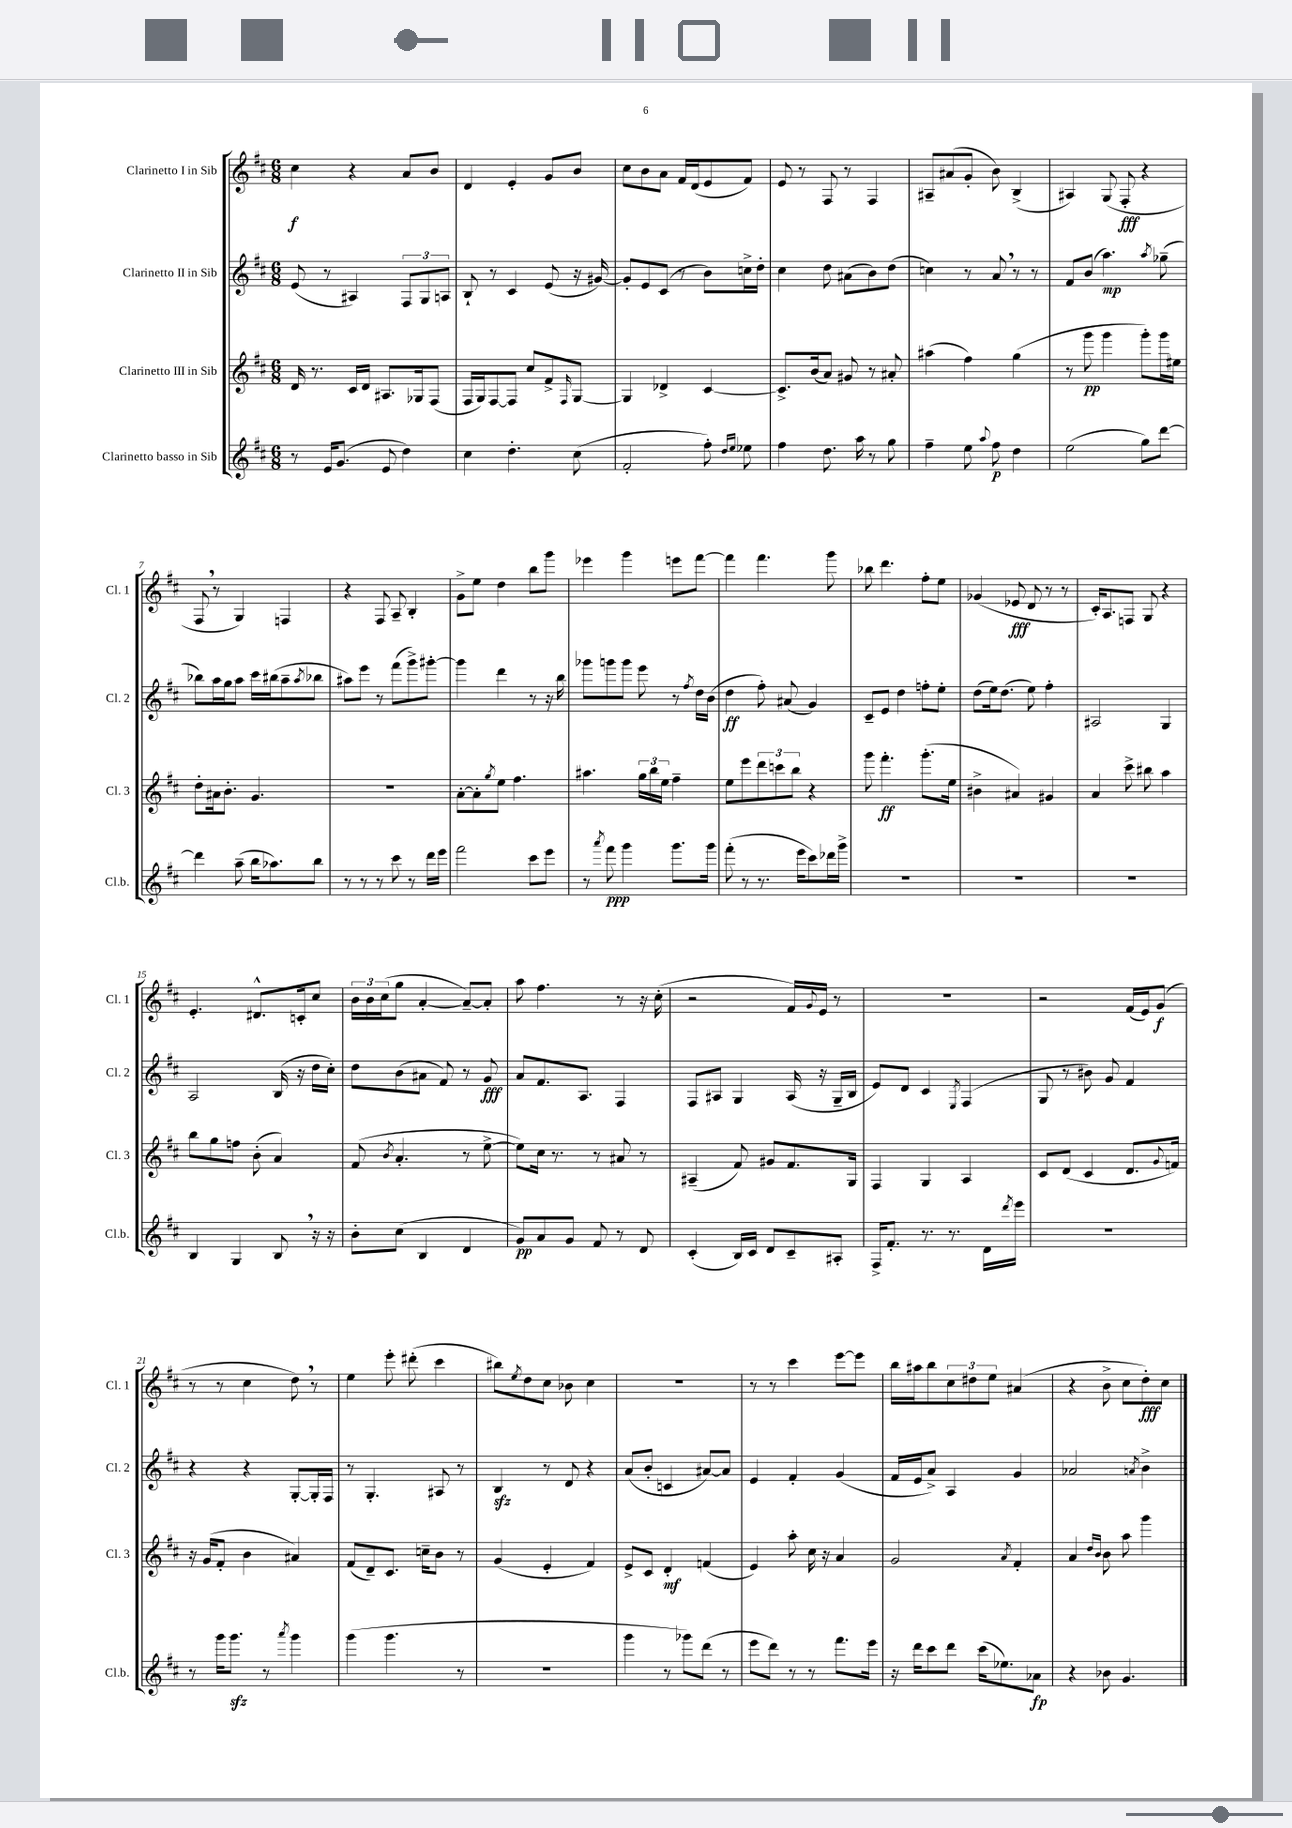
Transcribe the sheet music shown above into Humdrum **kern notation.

**kern	**kern	**kern	**kern
*staff4	*staff3	*staff2	*staff1
*clefG2	*clefG2	*clefG2	*clefG2
*k[f#c#]	*k[f#c#]	*k[f#c#]	*k[f#c#]
*M6/8	*M6/8	*M6/8	*M6/8
8r	16d	(8e	4cc#
.	8.r	.	.
16e	.	8r	.
(8.g	.	.	.
.	16c#	4A#)	4r
.	16d	.	.
8e	8.A#	.	.
4dd)	.	12F#	8a
.	16G-	.	.
.	.	12G	.
.	(8F#	.	8b
.	.	12A	.
=	=	=	=
4cc#	16F#	8B`	4d
.	16G)	.	.
.	[8F#	8r	.
4.dd'	8F#]	4c#	4e'
.	8cc#	.	.
.	8f#^	(8e	8g
.	16qqF#	.	.
(8cc#	[8G	16r	8b
.	.	[16g#)	.
=	=	=	=
2f#'	4G]	8g#']	8cc#
.	.	8e	8b
.	4d-^	(8c#	8a
.	.	8r	16f#
.	.	.	(16d
8ff#')	[4c#	8b)	8e
16qqdd	.	.	.
16qqee	.	.	.
8ee-	.	16cc^	8f#)
.	.	16dd'	.
=	=	=	=
4ff#	8.c#^]	4cc#	8e
.	.	.	8r
.	(16b	.	.
8.dd	8a)	8dd	8F#
.	8g#	(8a#	8r
16aa	.	.	.
8r	8r	8b)	4F#
8gg	8a#'	(8dd	.
=	=	=	=
4ff#~	(4aa#	4cc)	8A#~
.	.	.	(8a#
8ee	4ff#)	8r	8g'
8qqaa	.	.	.
8ff#	.	8a	8b)
4dd	(4gg	8r	(4B^
.	.	8r	.
=	=	=	=
(2ee	8r	8f#	4A#)
.	8ggg	(8b	.
.	4ggg	4.aa)	(8G
.	.	.	8F#'
8gg)	8ggg')	.	4r
.	.	8qaa	.
[8ddd	16ggg	(8gg-~	.
.	16ee#	.	.
=	=	=	=
4ddd]	8dd'	8bb-)	8F#
.	16a#	16aa	8r
.	8.b'	16gg	.
(8aa~	.	8aa	4G)
16bb	4.g	16ccc#	.
8.aa-)	.	(16bb#	.
.	.	8aa~	4F
.	.	8qaa	.
8bb	.	8bb-	.
=	=	=	=
8r	2.r	8aa#)	4r
8r	.	8eee	.
8r	.	8r	8F#
8ccc#	.	(8fff#	8A~
8r	.	8ggg^)	4B'
16ddd	.	[8ggg#'	.
16eee	.	.	.
=	=	=	=
2fff#	[8a'	4ggg#]	8g^
.	8a']	.	8ee
.	8qgg	.	.
.	8ee	4ddd	4dd
.	4.ff#	.	.
8ccc#	.	8r	8bb
8eee	.	16r	8ggg
.	.	16bb	.
=	=	=	=
8r	4.aa#	8ggg-	4eee-
8qaaa	.	.	.
8fff#	.	8ggg	.
4ggg	.	8ggg	4ggg
.	24gg	8eee	.
.	24bb	.	.
.	24ee	.	.
8.ggg	4ff#~	8r	8eee
.	.	8qff#	.
.	.	16dd	[8fff#
16ggg	.	(16b	.
=	=	=	=
(8fff#'	8ee	4dd	4fff#]
8r	8eee	.	.
8.r	12ddd	8ff#')	4.fff#
.	12ccc	.	.
.	.	(8a#	.
.	12bb	.	.
16eee	.	.	.
8ccc#)	4r	4g)	.
16ddd-	.	.	8ggg
16ggg^	.	.	.
=	=	=	=
2.r	8ggg	8c#~	8bb-
.	4.fff#'	8e	4.ddd
.	.	4dd	.
.	(8.ggg'	8ff'	8ff#'
.	.	8ee'	8ee
.	16ee	.	.
=	=	=	=
2.r	4b#^	(8dd	(4g-
.	.	16ee)	.
.	.	(8.dd	.
.	4a#)	.	8e-
.	.	8ee)	8d
.	4g#	4ff#'	8r
.	.	.	8r
=	=	=	=
2.r	4a	2A#	16c#')
.	.	.	8.A
.	8ccc#^	.	8F
.	8bb#	.	8G
.	4aa	4G	4r
=	=	=	=
4B	8bb	2A	4.e'
.	8gg	.	.
4G	8ff	.	.
.	(8b'	.	8.d#^^
8B	4a)	(16B	.
.	.	16r	16c'
16r	.	16dd	8cc#
16r	.	16cc#')	.
=	=	=	=
8b'	(8f#	8dd	24b
.	.	.	24b
.	.	.	(24cc#
.	8qb	.	.
(8cc#	4.a'	(8b	8gg
4B	.	8a#	[4a'
.	.	8f#)	.
4d	8r	8r	8a~_)
.	[8ee^	8g	8a']
=	=	=	=
8g)	8ee])	8a	8aa
8a	16cc#	8.f#	4.ff#
.	8.r	.	.
8g	.	.	.
.	.	8.A	.
8f#	8r	.	.
8r	8a#	4F#	8r
8d	8r	.	16r
.	.	.	(16cc#'
=	=	=	=
(4c#'	(4A#~	8F#	2r
.	.	8A#	.
16B)	8f#)	4G	.
16c#	.	.	.
8d	8g#	.	.
8c#~	8.f#	(16A#	16f#)
.	.	.	8qqg
.	.	16r	16e
8A#'	.	16G~	8r
.	16G	16B	.
=	=	=	=
16F#^	4F#	8e)	2.r
8.f#'	.	.	.
.	.	8d	.
8.r	4G	4c#	.
8.r	.	.	.
.	.	8qE	.
.	4A	(4F#	.
16d	.	.	.
8qddd	.	.	.
16eee	.	.	.
=	=	=	=
2.r	8c#	8G	2r
.	(8d	8r	.
.	4c#	8b#)	.
.	.	8g	.
.	8.d	4f#	(16f#
.	.	.	16e)
.	.	.	(8g
.	8qqg	.	.
.	16f)	.	.
=	=	=	=
8r	16r	4r	8r
.	(16g	.	.
16ggg	8f#'	.	8r
8.ggg	.	.	.
.	4b	4r	4cc#
8r	.	.	.
8qaaa	.	.	.
4ggg	4a#)	[8G'	8dd)
.	.	16G']	8r
.	.	16F#	.
=	=	=	=
(4ggg	(8f#	8r	4ee
.	8d~)	4.G'	.
4.ggg	8.c#	.	8eee'
.	.	.	(8ddd#'
.	16cc~	.	.
.	8b	8A#	4ccc#
8r	8r	8r	.
=	=	=	=
2.r	(4g	4B	8bb#)
.	.	.	8qee
.	.	.	8dd
.	4e'	8r	8cc#
.	.	8d	8b-
.	4f#)	4r	4cc#
=	=	=	=
4ggg	8e^	(8a	2.r
.	8c#	8b'	.
8r	4d'	4c	.
8ggg-)	.	.	.
(8ddd	(4f	[8a#)	.
8r	.	8a#]	.
=	=	=	=
8eee	4e)	4e	8r
8ddd)	.	.	8r
8r	8aa'	4f#'	4ccc#
8r	16cc#	.	.
.	16r	.	.
8.fff#	4a	(4g	[8eee
.	.	.	8eee]
16eee	.	.	.
=	=	=	=
16r	2g	16f#	16bb
16ddd	.	16e	16aa#
8ccc#	.	8a^)	8bb
8ddd	.	4A	12cc#
.	.	.	12dd#
(16ccc#	.	.	.
.	.	.	12ee
8.ee-)	.	.	.
.	8qa	.	.
.	4f#'	4g	(4a#
8a-	.	.	.
=	=	=	=
4r	4a	2a-	4r
.	16qqdd	.	.
.	16qqb	.	.
8b-	8b	.	8b^
4.g	8aa	.	8cc#
.	.	8qa	.
.	4ggg	4b^	8dd')
.	.	.	8cc#
==	==	==	==
*-	*-	*-	*-
